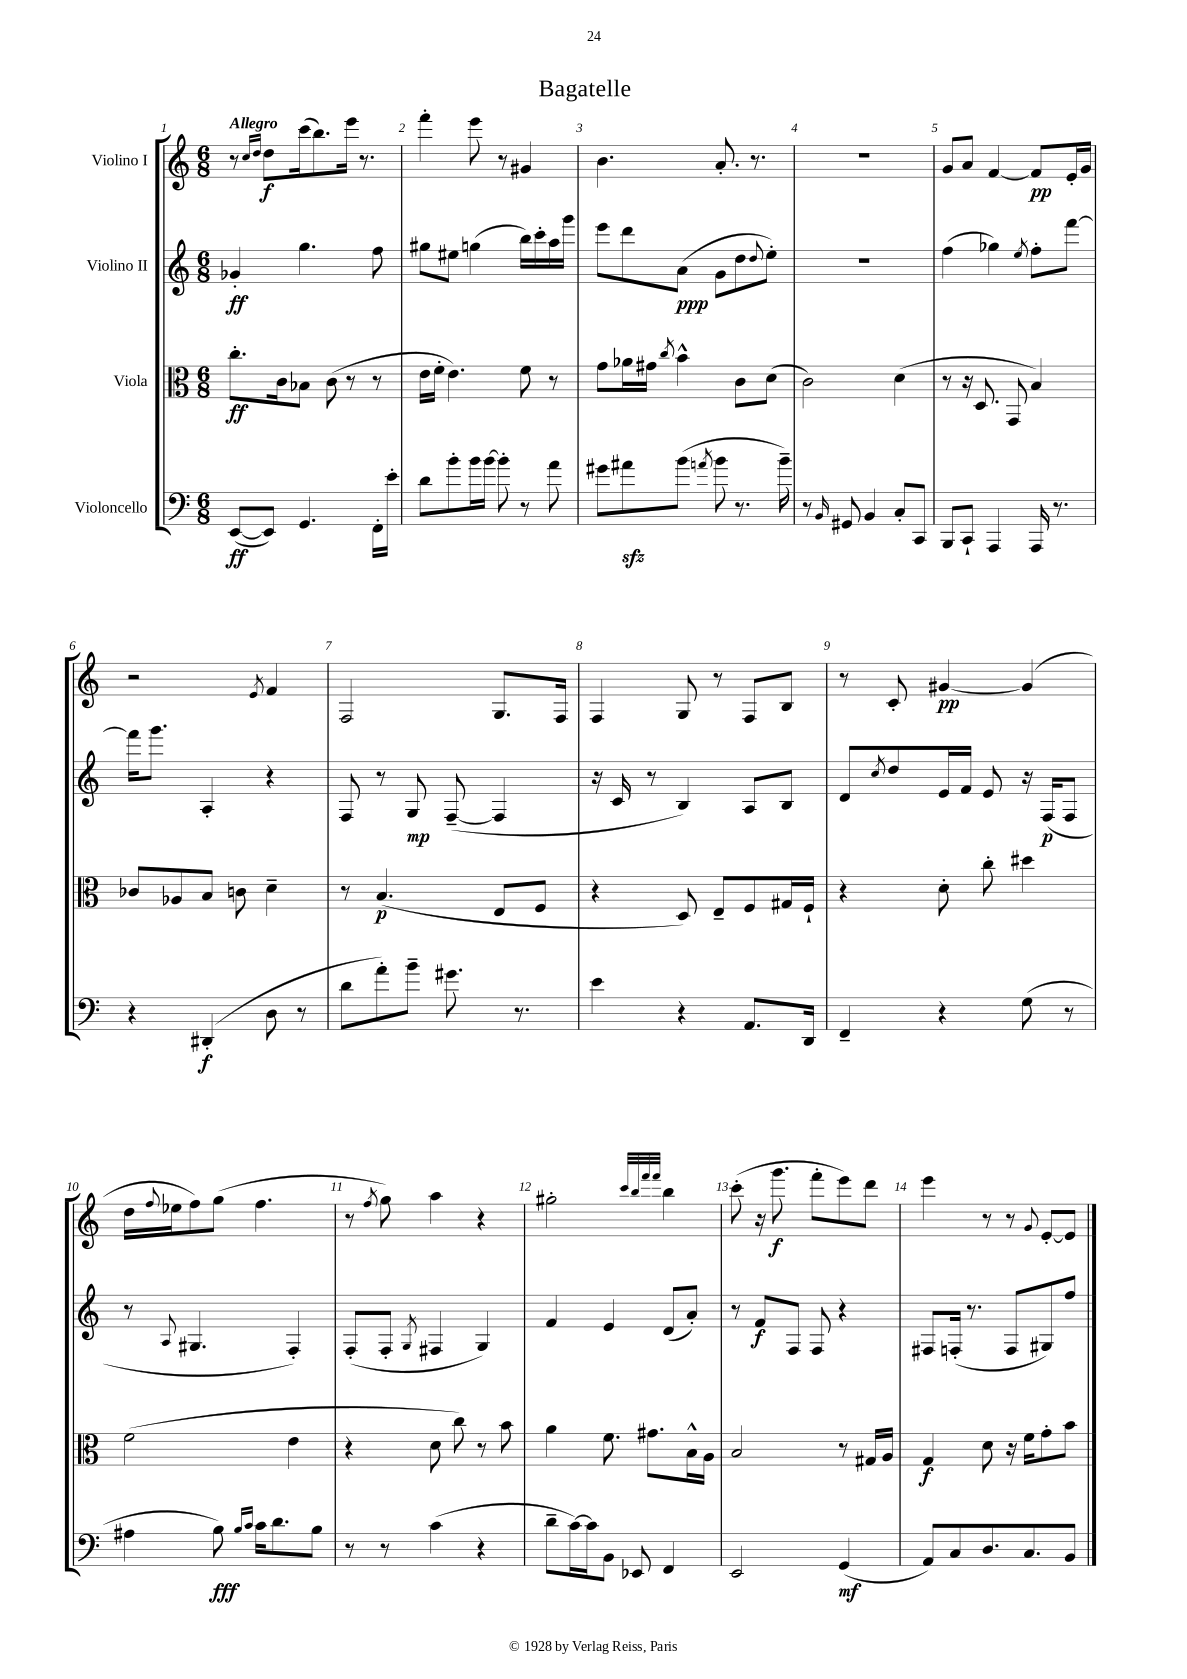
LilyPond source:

\header { title = "Bagatelle" }
<<
\new StaffGroup <<
\new Staff = "s0" \with { instrumentName = "Violino I" } {
    \clef treble \key c \major \numericTimeSignature \time 6/8 \tempo "Allegro"
    r8 \grace { c''16 d''16 } d''8\f c'''16( b''8.) e'''16 r8. |
    f'''4-. e'''8 r8 gis'4 |
    b'4. a'8.-. r8. |
    R2. |
    g'8 a'8 f'4~ f'8\pp e'16-. g'16 |
    r2 \acciaccatura { e'8 } f'4 |
    f2 g8. f16 |
    f4 g8 r8 f8 b8 |
    r8 c'8-. gis'4~\pp gis'4( |
    d''16 \appoggiatura { f''8 } ees''16 f''8) g''8( f''4. |
    r8 \acciaccatura { f''8 } g''8) a''4 r4 |
    gis''2-. \grace { c'''32 b''32 f'''32 f'''32 } b''4 |
    c'''8-.( r16 g'''8.\f f'''8-. e'''8) d'''8 |
    e'''4 r8 r8 \appoggiatura { g'8 } e'8~-. e'8 \bar "|." |
}
\new Staff = "s1" \with { instrumentName = "Violino II" } {
    \clef treble \key c \major \numericTimeSignature \time 6/8
    ges'4-.\ff g''4. f''8 |
    gis''8 eis''8 g''4( b''16) c'''16-. a''16 g'''16 |
    e'''8 d'''8 a'8\ppp( g'8 d''8 \appoggiatura { d''8 } e''8-.) |
    R2. |
    f''4( ges''4) \acciaccatura { e''8 } f''8-. f'''8~ |
    f'''16 g'''8. a4-. r4 |
    f8 r8 g8\mp f8~--( f4 |
    r16 c'16 r8 b4) a8 b8 |
    d'8 \acciaccatura { c''8 } d''8 e'16 f'16 e'8 r16 f16\p( f8 |
    r8 \appoggiatura { a8 } gis4. f4-.) |
    f8-.( f8-. \acciaccatura { g8 } fis4 g4) |
    f'4 e'4 d'8( a'8-.) |
    r8 f'8\f f8 f8 r4 |
    fis8 f16-.( r8. f8 gis8) f''8 \bar "|." |
}
\new Staff = "s2" \with { instrumentName = "Viola" } {
    \clef alto \key c \major \numericTimeSignature \time 6/8
    c''8.-.\ff c'16 bes8 c'8( r8 r8 |
    e'16 f'16-. e'4.) f'8 r8 |
    g'8 aes'16 gis'16 \acciaccatura { c''8 } b'4-^ c'8 d'8( |
    c'2) d'4( |
    r8 r16 d8. g,8 b4) |
    ces'8 aes8 b8 c'8 d'4-- |
    r8 b4.\p( e8 f8 |
    r4 d8) e8-- f8 gis16 f16-! |
    r4 d'8-. c''8-. dis''4 |
    f'2( e'4 |
    r4 d'8 c''8) r8 b'8 |
    a'4 f'8. gis'8. b16-^ a16 |
    b2 r8 gis16 a16 |
    g4\f d'8 r16 f'16 g'8-. b'8 \bar "|." |
}
\new Staff = "s3" \with { instrumentName = "Violoncello" } {
    \clef bass \key c \major \numericTimeSignature \time 6/8
    e,8~\ff( e,8) g,4. f,16-. e'16-. |
    d'8 b'8-. b'16 b'16~ b'8-. r8 a'8 |
    gis'8 ais'8\sfz b'8( \acciaccatura { a'8 } b'8 r8. b'16--) |
    r8 \grace { b,16 } gis,8 b,4 c8-. c,8 |
    b,,8 c,8-! a,,4 a,,16 r8. |
    r4 dis,4-.\f( d8 r8 |
    d'8 a'8-.) b'8-- gis'8. r8. |
    e'4 r4 a,8. d,16 |
    f,4-- r4 g8( r8 |
    ais4 b8\fff) \grace { b16 c'16 } c'16 d'8. b8 |
    r8 r8 c'4( r4 |
    d'8-- c'16~) c'16 b,8 ees,8 f,4 |
    e,2 g,4\mf( |
    a,8) c8 d8. c8. b,8 \bar "|." |
}
>>
>>
\layout { \context { \Score \override BarNumber.break-visibility = ##(#f #t #t) barNumberVisibility = #all-bar-numbers-visible } }
